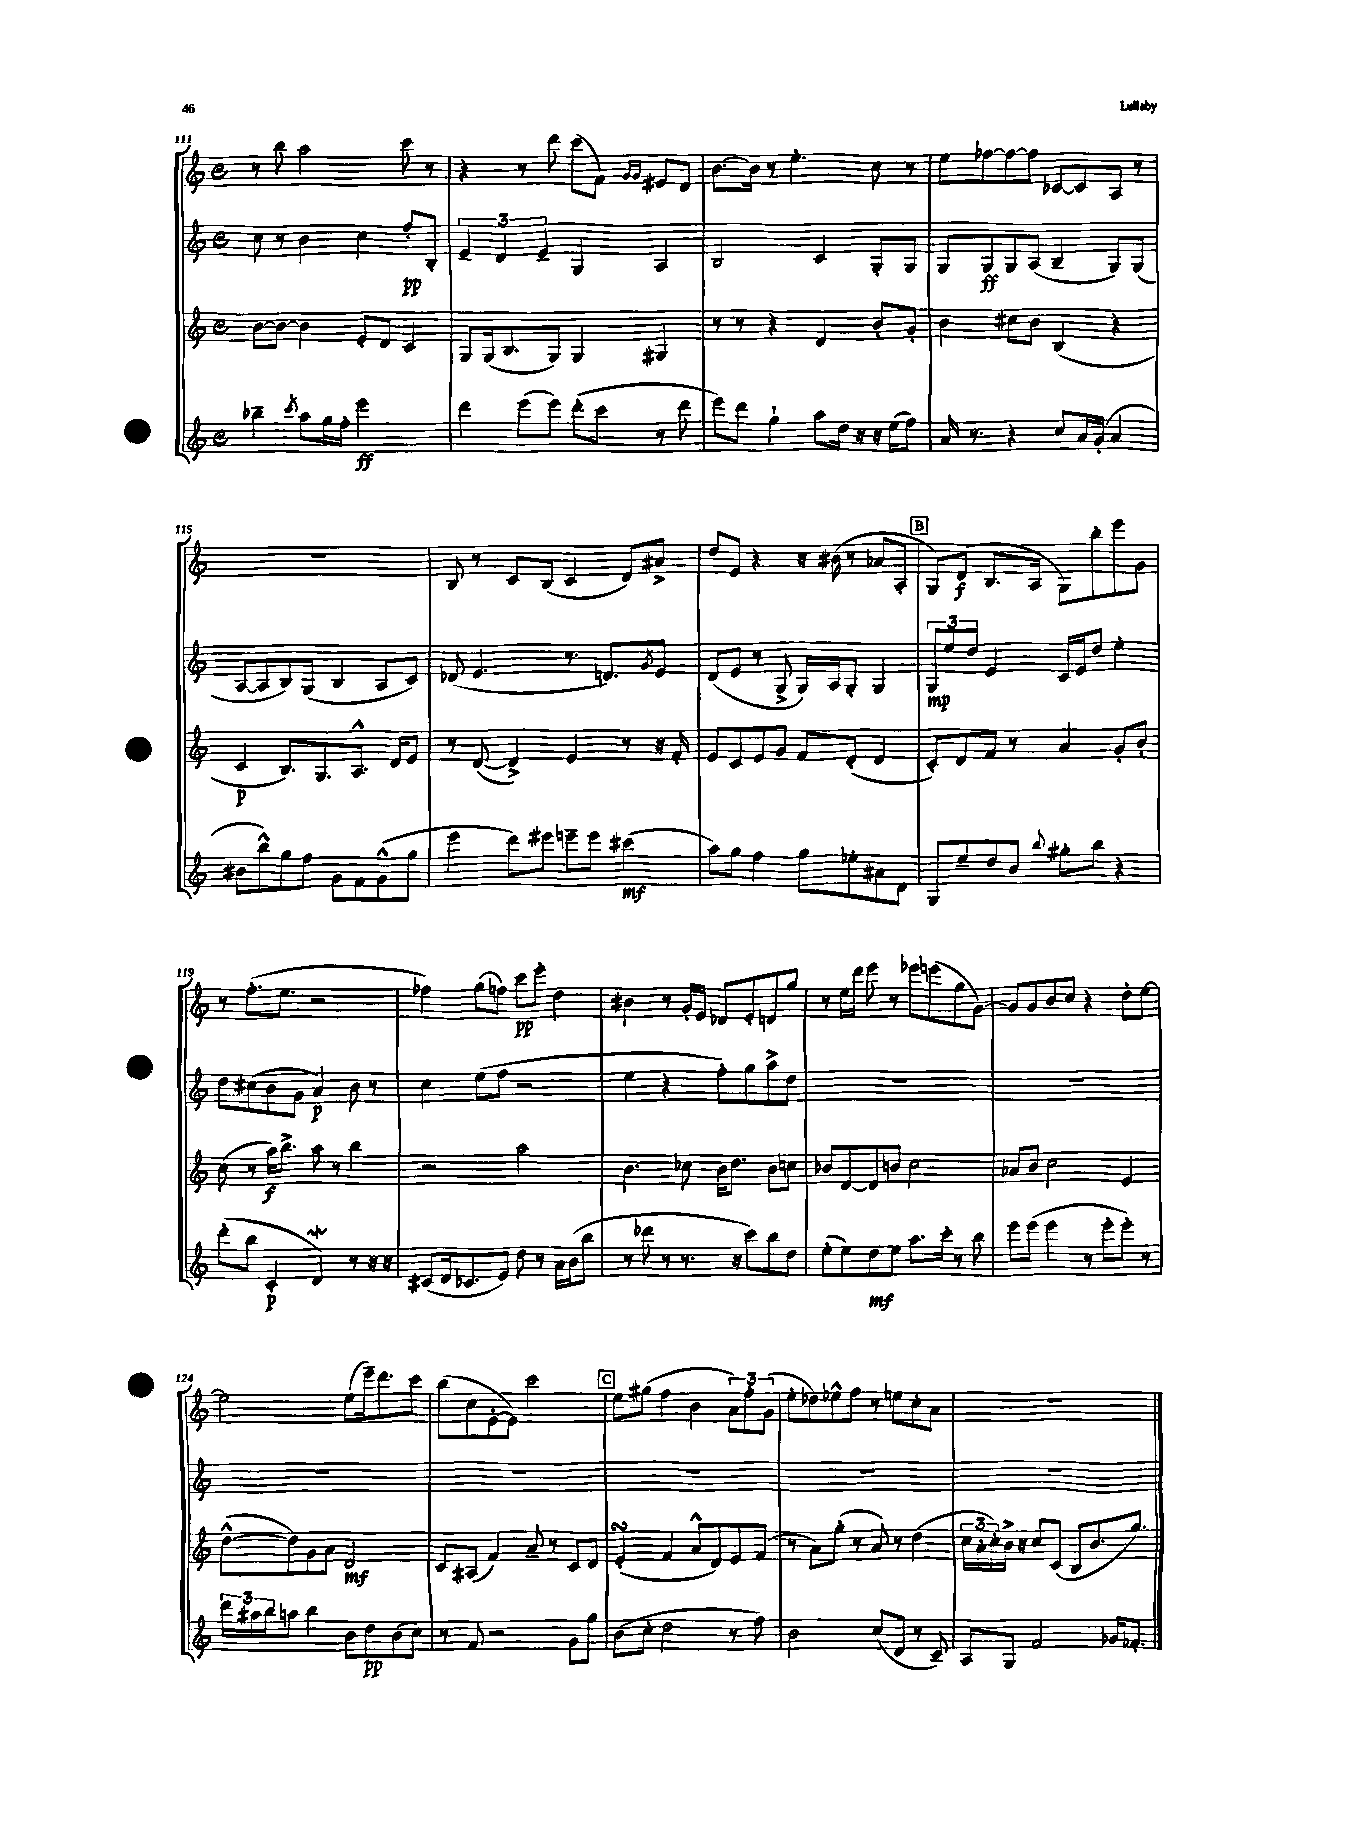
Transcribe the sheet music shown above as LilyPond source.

<<
\new StaffGroup <<
\new Staff = "s0" {
    \clef treble \key c \major \defaultTimeSignature \time 4/4
    r8 b''8 a''2 c'''8 r8 |
    r4 r8 d'''8 c'''8( f'8) \grace { g'16 g'16 } eis'8 d'8 |
    b'8.~ b'16 r8 e''4.-. c''8 r8 |
    e''8 fes''8~ fes''8~ fes''8 ces'8~ ces'8 a8 r8 |
    R1 |
    b8 r8 c'8 b8( c'4 d'8) ais'8-> |
    d''8 e'8 r4 r16 bis'16( r8 aes'8 a8-. |
    \mark \markup { \box "B" } g8) d'8\f( b8. a16 g8) b''8-. e'''8 g'8 |
    r8 f''8.-.( e''8. r2 |
    fes''4) g''8( f''8) c'''8\pp e'''8-. d''4 |
    bis'4 r8 g'16-. e'16 des'8 e'8-. d'8 g''8 |
    r8 e''16 d'''16 e'''8 r8 ees'''8 e'''8( g''8 g'8~) |
    g'8 g'8 b'8 c''8 r4 d''8-. e''8~ |
    e''2 e''8( e'''16--) d'''8. c'''8 |
    b''8( c''8 e'8~-. e'8) c'''2 |
    \mark \markup { \box "C" } e''8 gis''8( f''4 b'4 \tuplet 3/2 { a'8) f''8-. g'8( } |
    e''8-. des''8) ees''8-^ f''8 r8 e''8 c''8-. a'8 |
    r1 \bar "|." |
}
\new Staff = "s1" {
    \clef treble \key c \major \defaultTimeSignature \time 4/4
    c''8 r8 b'4 c''4 f''8-.\pp b8-. |
    \tuplet 3/2 { e'4-- d'4 e'4-- } g4 a4 |
    b2 c'4 g8-. g8 |
    g8 g8\ff g8 a8( b4-- g8) g8( |
    a8~ a8 b8) g8( b4 a8 c'8) |
    des'8( e'4. r8. d'8.) \acciaccatura { g'8 } e'8 |
    d'8( e'8 r8 g8-> g16) a16 g8-. g4 |
    \mark \markup { \box "B" } \tuplet 3/2 { g8\mp e''8 d''8 } e'4 c'16 e'16 d''8 e''4-. |
    d''8 cis''8( b'8 g'8 a'4\p) b'8 r8 |
    c''4 e''8( f''8 r2 |
    e''4 r4 f''8-.) g''8 a''8-> d''8 |
    R1 |
    R1 |
    R1 |
    R1 |
    \mark \markup { \box "C" } R1 |
    R1 |
    R1 \bar "|." |
}
\new Staff = "s2" {
    \clef treble \key c \major \defaultTimeSignature \time 4/4
    b'8~ b'8~ b'4 e'8-. d'8 c'4 |
    g8 g16( b8. g8) g4 gis4 |
    r8 r8 r4 d'4 b'8-. g'8-. |
    b'4 cis''8 b'8 b4( r4 |
    c'4\p b8.) g8. a8.-^ d'16 e'8 |
    r8 d'8~( d'4->) e'4 r8 r16 f'16-. |
    e'8 c'8 e'8 g'8 f'8 d'8-.( d'4 |
    \mark \markup { \box "B" } c'8-.) d'8 f'8 r8 a'4 g'8-. b'8-. |
    c''8( r8 a''16\f) b''8.-> a''8 r8 b''4 |
    r2 a''2 |
    b'4. ces''8 b'16 d''8. b'8 c''8 |
    bes'8 d'8~ d'8 b'8 c''2 |
    aes'8 b'8 c''2 e'4 |
    d''8~-^( d''8) g'8 a'8 d'2\mf |
    c'8 ais8( f'4) a'8-- r8 c'8 d'8 |
    \mark \markup { \box "C" } e'4-.\turn( f'4 a'8-^ d'8) e'8 f'8( |
    r8 a'8) g''8-.( r8 a'8) r8 d''4( |
    \tuplet 3/2 { c''16 a'16-. c''16-.) } b'16-> r16 c''8 c'8( b8 b'8. g''8.) \bar "|." |
}
\new Staff = "s3" {
    \clef treble \key c \major \defaultTimeSignature \time 4/4
    bes''4-- \acciaccatura { c'''8 } a''8 g''16 f''16-. e'''2\ff |
    d'''4 e'''8( e'''8) d'''8-.( c'''8 r8 d'''8 |
    e'''8) d'''8 g''4-! a''8 d''16 r16 r16 e''16( f''8) |
    a'16 r8. r4 c''8 a'16 g'16-.( a'4 |
    bis'8 b''8-^) g''8 f''8 g'8 f'8 g'8-^( g''8 |
    e'''4 d'''8) eis'''8 e'''8-- e'''8 cis'''4\mf( |
    a''8) g''8 f''4 g''8 ees''8-. ais'8 d'8 |
    \mark \markup { \box "B" } g8 e''8-- d''8 b'8 \appoggiatura { b''8 } gis''8-. b''8 r4 |
    d'''8-.( b''8 c'4-.\p d'4\mordent) r8 r16 r16 |
    cis'8( d'16 ces'8. e'8) d''8 r8 a'16 b'16( b''8 |
    r8 des'''8 r8 r8. r16 c'''8) b''8 d''8 |
    e''8-.( e''8) d''8\mf e''8 a''8. c'''16-. r8 b''8 |
    e'''8 e'''8( e'''4 r8 e'''8-. e'''8-.) r8 |
    \tuplet 3/2 { d'''16 ais''16 b''16 } a''8 b''4 b'8 d''8\pp b'8( c''8) |
    r8 f'8 r2 g'8 g''8 |
    \mark \markup { \box "C" } b'8( c''8-. d''2 r8 f''8) |
    b'2 c''8( d'8 r8 c'8--) |
    a8 g8 f'2 ges'16 fes'8.-. \bar "|." |
}
>>
>>
\layout { \context { \Score currentBarNumber = #111 } }
